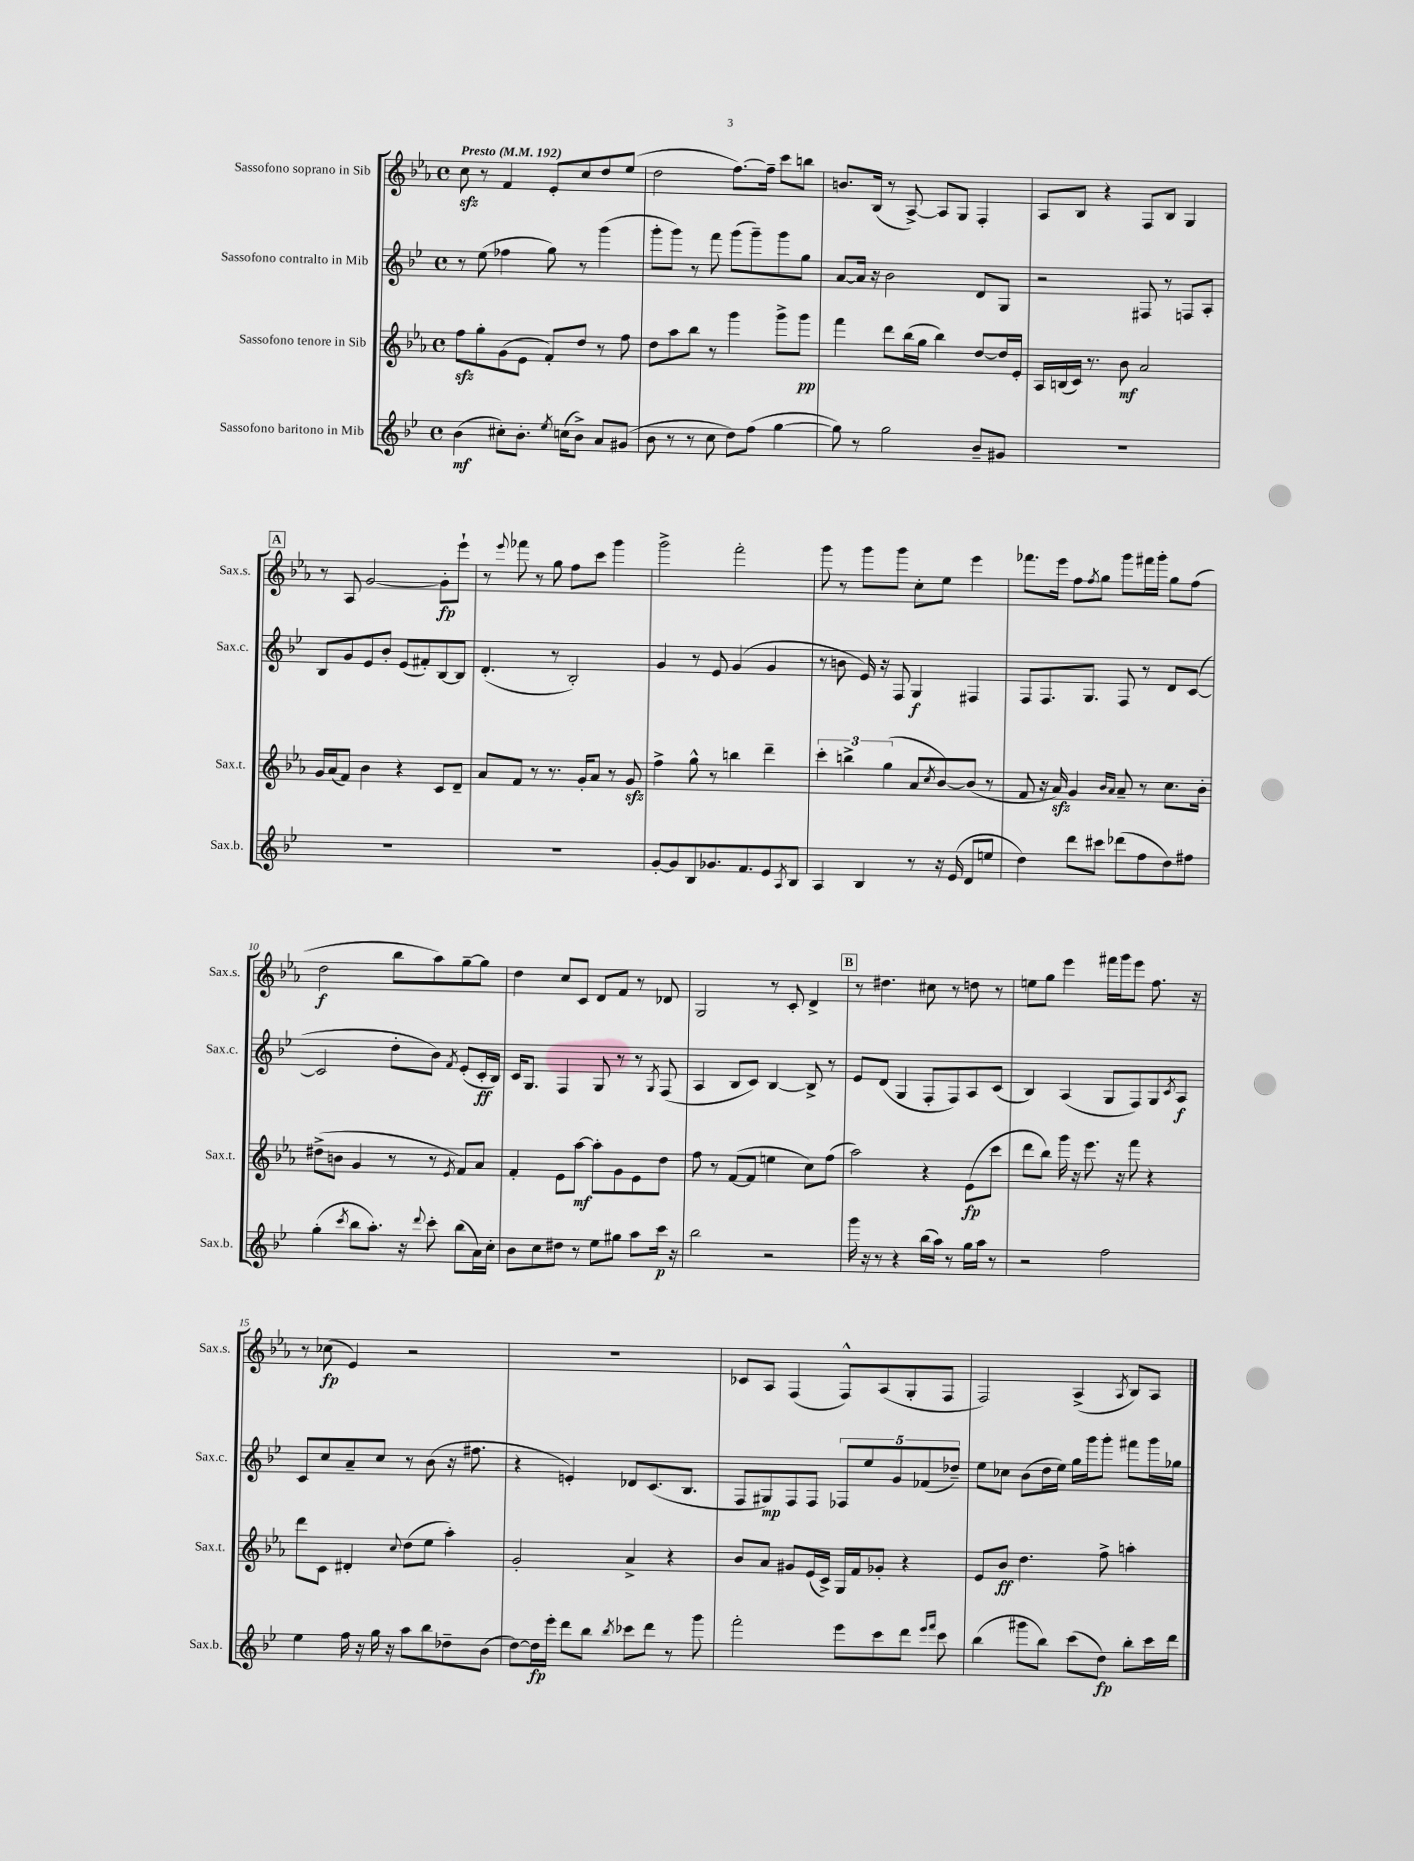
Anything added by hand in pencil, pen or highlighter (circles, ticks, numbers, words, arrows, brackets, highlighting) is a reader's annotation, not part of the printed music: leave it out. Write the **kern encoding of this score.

**kern	**kern	**kern	**kern
*staff4	*staff3	*staff2	*staff1
*clefG2	*clefG2	*clefG2	*clefG2
*k[b-e-]	*k[b-e-a-]	*k[b-e-]	*k[b-e-a-]
*M4/4	*M4/4	*M4/4	*M4/4
*met(c)	*met(c)	*met(c)	*met(c)
*MM192	*MM192	*MM192	*MM192
(4b-	8ff	8r	8cc
.	8gg'	(8ee-	8r
8cc#')	(8g	4ff-	4f
8.b-'	8e-	.	.
.	8f')	8gg)	8e-'
8qee-	.	.	.
(16cc	.	.	.
8b-^)	8dd	8r	8cc
8a	8r	(4ggg	8dd
(8g#	8ff	.	(8ee-
=	=	=	=
8b-	8dd	8ggg'	2dd
8r	8aa-	8ggg)	.
8r	8bb-	8r	.
8cc	8r	8fff	.
8dd)	4ggg	(8ggg	[8.ff)
(8ff	.	8ggg~)	.
.	.	.	16ff~]
[4gg	8ggg^	8ggg	8ccc
.	8ggg	8gg	8bb
=	=	=	=
8gg])	4fff	[8a	8.b
8r	.	16a]	.
.	.	16r	(16B-
2gg	8ddd	2b-	8r
.	(16bb-	.	[8A-^)
.	16gg	.	.
.	4bb-)	.	8A-]
.	.	.	8G
8b-~	[8dd	8d	4F'
8g#	16dd]	8G	.
.	16e-'	.	.
=	=	=	=
1r	16A-	2r	8A-
.	(16B	.	.
.	16c)	.	8B-
.	8.r	.	.
.	.	.	4r
.	8b-	.	.
.	2a-	8F#	8F
.	.	8r	8B-
.	.	8F	4G
.	.	8A'	.
=	=	=	=
1r	16g	8B-	8r
.	(16a-	.	.
.	8f)	8g	8A-
.	4b-	8e-	[2g
.	.	8b-'	.
.	4r	(8e-	.
.	.	8f#')	.
.	8c	[8B-	8g']
.	8d~	8B-]	8eee-`
=	=	=	=
1r	8a-	(4.d'	8r
.	.	.	8qqeee-
.	8f	.	8fff-
.	8r	.	8r
.	8.r	8r	8gg
.	.	2B-')	8ff
.	16g'	.	.
.	8a-	.	8ccc
.	8r	.	4ggg
.	8g	.	.
=	=	=	=
[8g'	4ff^	4g	2ggg^
8g]	.	.	.
8B-	8gg^^	8r	.
8.g-	8r	8e-	.
.	4bb	(4g	2fff'
8.f	.	.	.
8e-	4ddd~	4g	.
8qA	.	.	.
8B-	.	.	.
=	=	=	=
4A	6ccc'	8r	8ggg
.	.	8b	8r
.	6bb^	.	.
4B-	.	16e-)	8ggg
.	.	16r	.
.	(6gg	.	.
.	.	8F	8ggg
8r	8a-	4G	8cc'
.	8qcc	.	.
16r	[8b-)	.	8ee-
(16e-	.	.	.
8d	(8b-]	4F#	4eee-
8ee	8r	.	.
=	=	=	=
4dd)	8f	8F	8.fff-
.	16r	8.F	.
.	16a-)	.	16eee-
8ddd	4g	.	8ff
.	.	8.G	.
.	.	.	8qff
8ccc#	.	.	8gg
.	16qqb-	.	.
.	16qqa-	.	.
(8ddd-	8a-~	8F	8ggg
8ff	8r	8r	16fff#
.	.	.	16ggg'
8dd)	8.cc	8d	8gg
8ff#	.	([8c	(8ff
.	16b-'	.	.
=	=	=	=
(4gg'	(8dd#^	2c]	2dd
.	8b	.	.
8qccc	.	.	.
8bb-	4g	.	.
8.aa')	.	.	.
.	8r	8dd'	8bb-
16r	.	.	.
8qqddd	.	.	.
8ccc'	8r	8b-)	8aa-)
.	8qe-	8qf	.
(8bb-	8f)	(8e-'	[8gg~
16a)	8a-	16c'	8gg]
16cc'	.	16B-)	.
=	=	=	=
8b-	4f'	16c	4dd
.	.	8.G	.
8cc	.	.	.
8dd#	8e-	4F	8cc
8r	[8aa-	.	8c
8ee-	8aa-']	8G	8d
8gg#	8g	8r	8f
8aa	8e-	8r	8r
.	.	8qG	.
16ccc	8dd	(8F	8d-
16r	.	.	.
=	=	=	=
2bb-	8ff	4A	2G
.	8r	.	.
.	([8f	8B-	.
.	8f]	8c)	.
2r	4ee	[4B-	8r
.	.	.	8c'
.	8cc)	8B-^]	4d^
.	(8ff	8r	.
=	=	=	=
16ggg	2aa-)	8e-	8r
16r	.	.	.
8r	.	(8d	4.dd#
4r	.	4G	.
(16bb-	4r	8F'	8cc#
16aa)	.	.	.
8r	.	8F)	8r
16gg	(8e-	8A	8dd
16aa	.	.	.
8r	8ccc	(8c	8r
=	=	=	=
2r	8ddd	4B-)	8ee
.	8bb-)	.	8gg
.	16ggg	(4A	4eee-
.	16r	.	.
.	8.eee-	.	.
2ff	.	8G	16fff#
.	16r	.	16ggg
.	8fff	8F)	8eee-
.	4r	8G	8.ff
.	.	8qc	.
.	.	8A	.
.	.	.	16r
=	=	=	=
4ee-	8ddd	8c	8r
.	8c	8cc	(8cc-
16ff	4d#'	8a~	4e-)
16r	.	.	.
16gg	.	8cc	.
16r	.	.	.
.	8qqcc	.	.
8aa	(8dd	8r	2r
8bb-	8ee-	(8b-	.
8dd-~	4aa-')	16r	.
.	.	8.ff#	.
(8b-	.	.	.
=	=	=	=
[8dd)	2g'	4r	1r
16dd]	.	.	.
16eee-'	.	.	.
8ddd	.	4e')	.
8bb-	.	.	.
8qbb-	.	.	.
8ccc-	4a-^	8d-	.
8ddd	.	(8.c	.
8r	4r	.	.
.	.	8.B-	.
8ggg	.	.	.
=	=	=	=
2fff'	8b-	8F	8c-
.	8a-	8G#)	8A-
.	8g#	8F	(4F
.	(16e-	8F	.
.	16c^)	.	.
8eee-	16G	10F-	8F^^)
.	16f	.	.
.	.	10ee-	.
8ccc	8g-'	.	(8A-
.	.	10g	.
8ddd	4r	.	8G'
.	.	(10f-	.
16qqeee-	.	.	.
16qqfff	.	.	.
8ccc	.	.	8F
.	.	10dd-~)	.
=	=	=	=
(4bb-	8e-	8ee-	2F)
.	8b-	8cc-	.
8ggg#	4.dd	(8b-	.
8bb-)	.	16dd	.
.	.	16ee-)	.
(8ccc	.	16gg	(4A-^
.	.	16ggg	.
8dd)	8ff^	8ggg'	.
.	.	.	8qA-
8bb-'	4aa'	8fff#	8B-)
16ccc	.	16ggg	8A-
16ddd	.	16gg-	.
==	==	==	==
*-	*-	*-	*-
